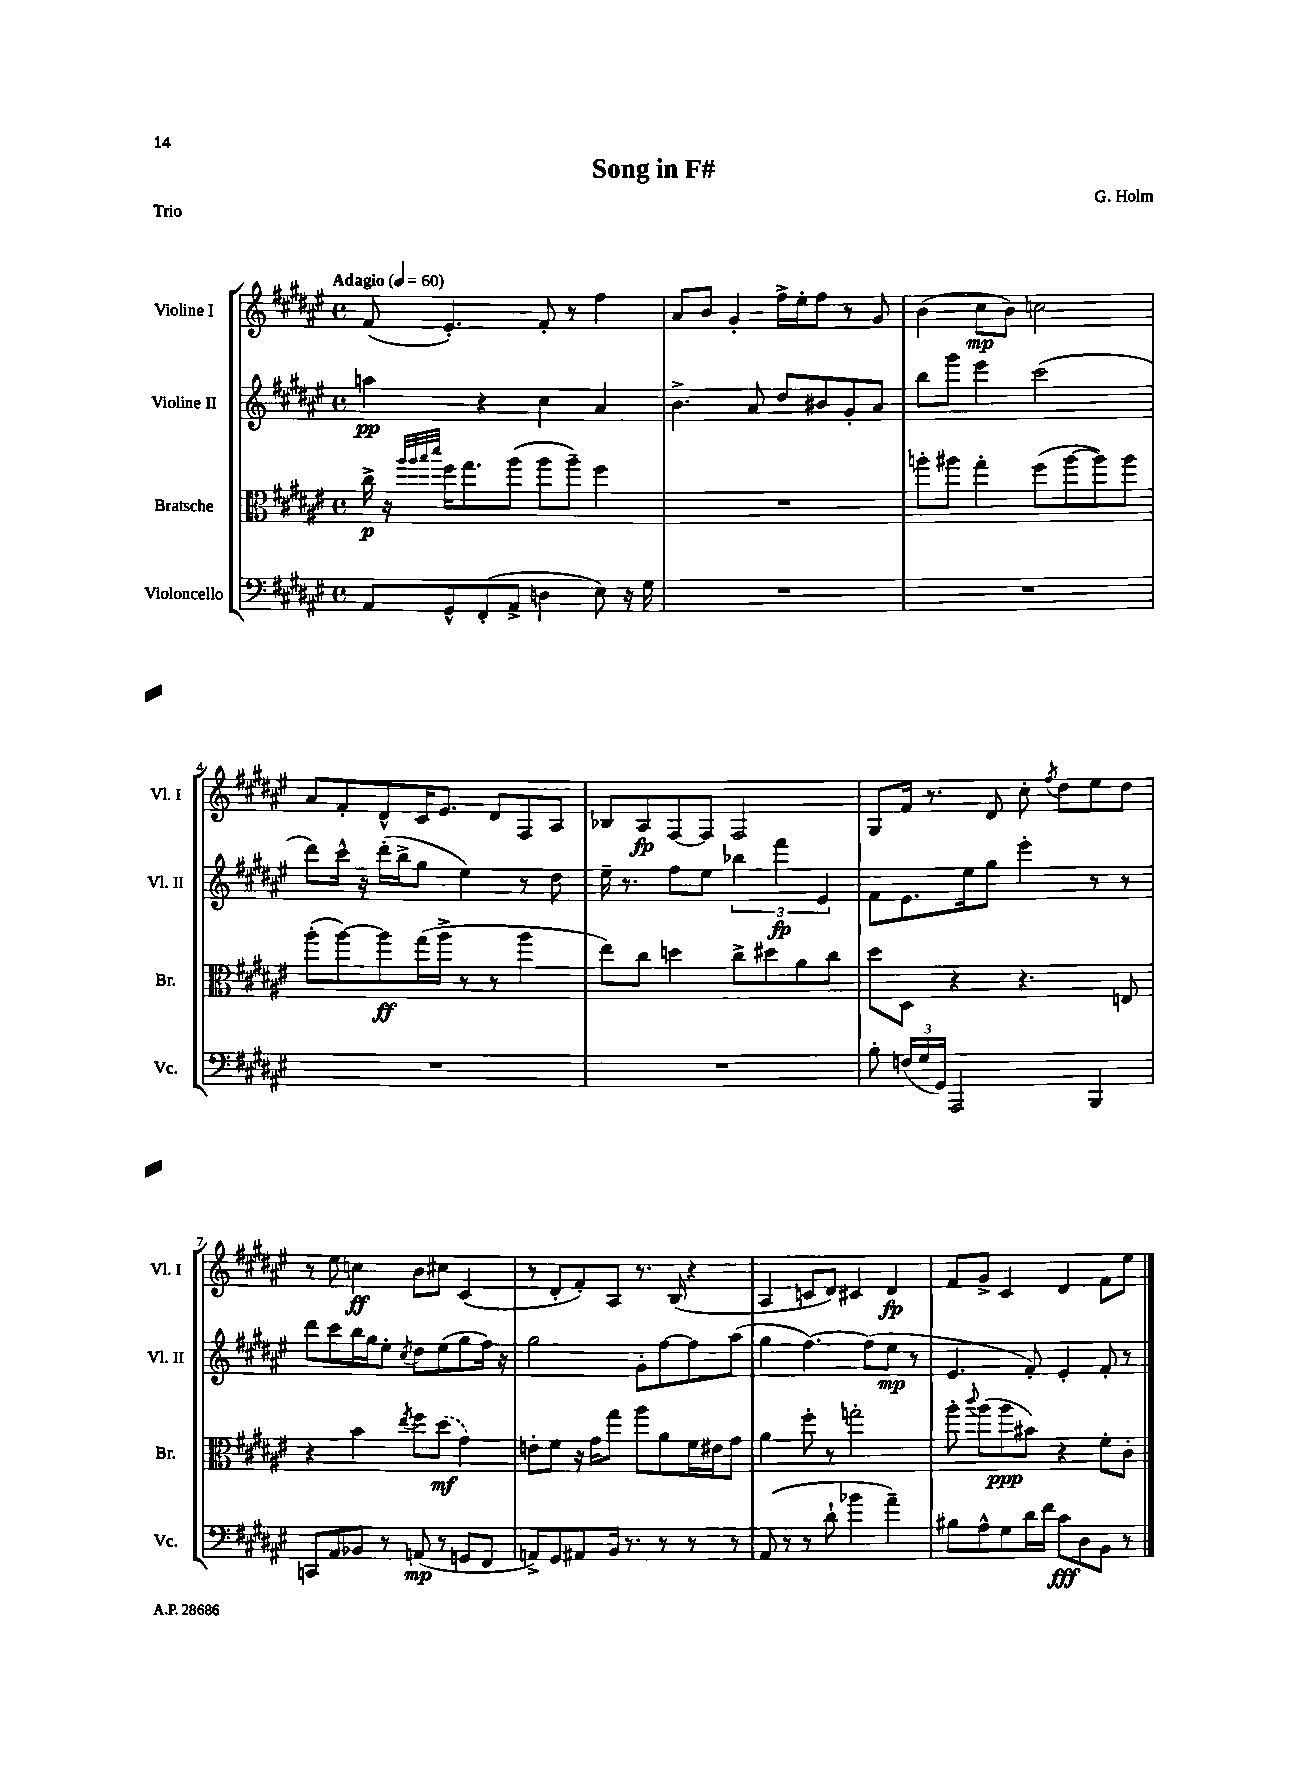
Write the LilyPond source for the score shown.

\header { title = "Song in F#" composer = "G. Holm" piece = "Trio" }
<<
\new StaffGroup <<
\new Staff = "s0" \with { instrumentName = "Violine I" shortInstrumentName = "Vl. I" } {
    \clef treble \key fis \major \defaultTimeSignature \time 4/4 \tempo "Adagio" 4 = 60
    \autoBeamOff fis'8( eis'4.-.) fis'8-. r8 fis''4 |
    ais'8[ b'8] gis'4-. fis''16[-> eis''16-. fis''8] r8 gis'8 |
    b'4( cis''8[\mp b'8]) c''2 |
    ais'8[ fis'8-. dis'8-^ cis'16 eis'8.] dis'8[ fis8 ais8] |
    bes8[ ais8\fp fis8~ fis8] fis2 |
    gis8[ fis'16] r8. dis'8 cis''8-. \acciaccatura { fis''8 } dis''8[ eis''8 dis''8] |
    r8 eis''8 c''4\ff b'8[ cis''8] cis'4( |
    r8 dis'8[-. fis'8-.) ais8] r8. b16( r4 |
    ais4 c'8[ dis'8]) cis'4 dis'4\fp |
    fis'8[ gis'8]-> cis'4 dis'4 fis'8[ eis''8] \bar "|." |
}
\new Staff = "s1" \with { instrumentName = "Violine II" shortInstrumentName = "Vl. II" } {
    \clef treble \key fis \major \defaultTimeSignature \time 4/4
    \autoBeamOff a''4\pp r4 cis''4 ais'4 |
    b'4.-> ais'8 dis''8[ bis'8 gis'8-. ais'8] |
    b''8[ gis'''8] eis'''4 cis'''2( |
    dis'''8[) cis'''16]-^ r16 dis'''16[-.( b''16-> gis''8] eis''4) r8 dis''8 |
    eis''16-- r8. fis''8[ eis''8] \tuplet 3/2 { bes''4 fis'''4\fp eis'4 } |
    fis'8[ eis'8. eis''16 gis''8] eis'''4-. r8 r8 |
    dis'''8[ cis'''8 b''16 gis''16 eis''8]-. \acciaccatura { cis''8 } dis''8[ eis''8( gis''8 fis''16]) r16 |
    gis''2 gis'8[-. fis''8~ fis''8 ais''8]( |
    gis''4 fis''4.~) fis''8[( eis''8]\mp r8 |
    eis'4. fis'8-.) eis'4-. fis'8-. r8 \bar "|." |
}
\new Staff = "s2" \with { instrumentName = "Bratsche" shortInstrumentName = "Br." } {
    \clef alto \key fis \major \defaultTimeSignature \time 4/4
    \autoBeamOff cis''16->\p r16 \grace { ais''32[ ais''32 b''32 dis'''32] } fis''16[ gis''8. ais''8]( ais''8[ ais''8]--) fis''4 |
    R1 |
    a''8[-. ais''8] gis''4-. fis''8[( ais''8~ ais''8) ais''8] |
    ais''8[-.( ais''8~) ais''8\ff gis''16( ais''16]-> r8 r8 ais''4 |
    eis''8[) cis''8] d''4 cis''8[-> dis''8 ais'8 cis''8] |
    dis''8[ dis8] r4 r4. e8 |
    r4 b'4 \acciaccatura { eis''8 } fis''8[ \once \slurDashed dis''8]\mf( gis'4) |
    e'8[-. fis'8] r16 gis'16[ gis''8] ais''8[ ais'8 fis'16 eis'16 gis'8] |
    ais'4 fis''8-. r8 g''2-. |
    ais''8-. \appoggiatura { cis'''8 } ais''8[( ais''8\ppp bis'8]) r4 fis'8[-. cis'8]-. \bar "|." |
}
\new Staff = "s3" \with { instrumentName = "Violoncello" shortInstrumentName = "Vc." } {
    \clef bass \key fis \major \defaultTimeSignature \time 4/4
    \autoBeamOff ais,8[ gis,8-^ fis,8-.( ais,8]-> d4 eis8) r16 gis16 |
    R1 |
    R1 |
    R1 |
    R1 |
    b8-. \tuplet 3/2 { f16[( gis16 gis,16]) } ais,,2 b,,4 |
    c,8[ ais,8 bes,8] r8 a,8\mp( r8 g,8[ fis,8] |
    a,8[->) gis,8 ais,8 b,16] r8. r8 r8 r8 |
    ais,8( r8 r8 dis'8-! bes'4 ais'4--) |
    bis8[ ais8-^ gis8 dis'16 fis'16] cis'8[\fff dis8 b,8] r8 \bar "|." |
}
>>
>>
